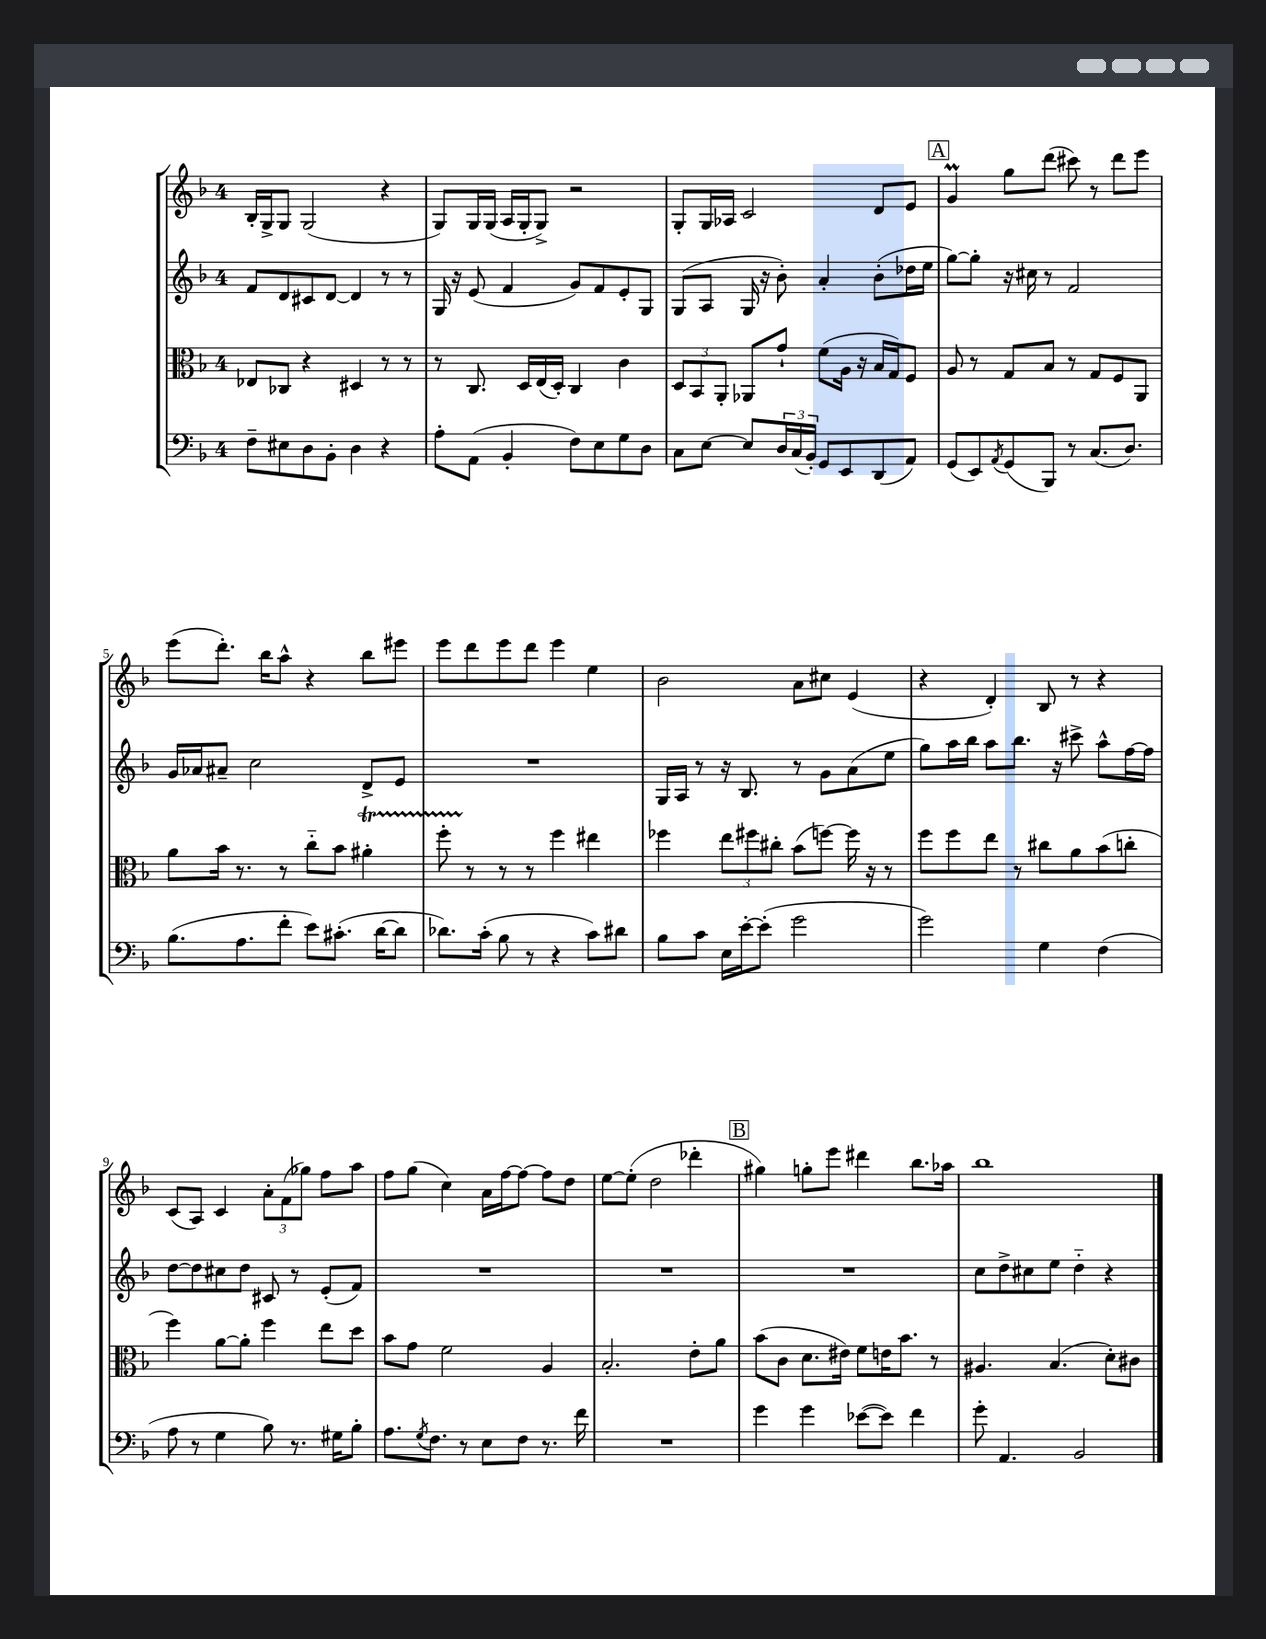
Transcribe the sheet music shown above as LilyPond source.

<<
\new StaffGroup <<
\new Staff = "s0" {
    \clef treble \key f \major \once \override Staff.TimeSignature.style = #'single-digit \time 4/4
    bes16-. g16-> g8 g2( r4 |
    g8) g16 g16( a16 g16-. g8->) r2 |
    g8-. g16 aes16 c'2 d'8 e'8 |
    \mark \markup { \box "A" } g'4\prall g''8 d'''8( cis'''8) r8 d'''8 e'''8 |
    e'''8( d'''8.-.) bes''16 a''8-^ r4 bes''8 eis'''8 |
    e'''8 d'''8 e'''8 d'''8 e'''4 e''4 |
    bes'2 a'8 cis''8 e'4( |
    r4 d'4-.) bes8 r8 r4 |
    c'8( a8) c'4 \tuplet 3/2 { a'8-. f'8( ges''8) } f''8 a''8 |
    f''8 g''8( c''4) a'16 f''16~ f''8~ f''8 d''8 |
    e''8~ e''8-.( d''2 des'''4-. |
    \mark \markup { \box "B" } gis''4) g''8-. e'''8 dis'''4 bes''8. aes''16 |
    bes''1 \bar "|." |
}
\new Staff = "s1" {
    \clef treble \key f \major \once \override Staff.TimeSignature.style = #'single-digit \time 4/4
    f'8 d'8 cis'8 d'8~ d'4 r8 r8 |
    g16 r16 e'8( f'4 g'8) f'8 e'8-. g8 |
    g8( a8 g16 r16 bes'8-.) a'4-. bes'8-.( des''16 e''16 |
    \mark \markup { \box "A" } g''8~) g''8-. r16 cis''16 r8 f'2 |
    g'16 aes'16 ais'8-- c''2 d'8-> e'8 |
    R1 |
    g16 a16 r8 r16 bes8. r8 g'8 a'8( e''8 |
    g''8) a''16 bes''16 a''8 bes''8. r16 cis'''8-> a''8-^ f''16~ f''16 |
    d''8~ d''8 cis''8 d''8 cis'8 r8 e'8-.( f'8) |
    R1 |
    R1 |
    \mark \markup { \box "B" } R1 |
    c''8 d''8-> cis''8 e''8 d''4-_ r4 \bar "|." |
}
\new Staff = "s2" {
    \clef alto \key f \major \once \override Staff.TimeSignature.style = #'single-digit \time 4/4
    ees8 ces8 r4 dis4 r8 r8 |
    r8 c8. d16 e16( d16-.) c4 c'4 |
    \tuplet 3/2 { d8 bes,8 a,8-. } aes,8 g'8-! f'8( a16 r16 bes16 g16) f8 |
    \mark \markup { \box "A" } a8 r8 g8 bes8 r8 g8 f8 a,8 |
    a'8 bes'16 r8. r8 c''8-_ bes'8 ais'4-.\startTrillSpan |
    f''8-. r8\stopTrillSpan r8 r8 f''4 eis''4 |
    fes''4 \tuplet 3/2 { e''8 fis''8 cis''8-. } bes'8( f''8~) f''16 r16 r8 |
    f''8 f''8 e''8 r8 cis''8 a'8 bes'8( c''8-. |
    f''4) a'8~ a'8-. f''4 e''8 d''8 |
    bes'8 g'8 f'2 a4 |
    bes2.-. e'8-. a'8 |
    \mark \markup { \box "B" } bes'8( c'8 d'8. eis'16) f'8 e'16 bes'8. r8 |
    ais4. bes4.( d'8-.) cis'8 \bar "|." |
}
\new Staff = "s3" {
    \clef bass \key f \major \once \override Staff.TimeSignature.style = #'single-digit \time 4/4
    f8-- eis8 d8 bes,8-. d4 r4 |
    a8-. a,8( bes,4-. f8) e8 g8 d8 |
    c8 e8~ e8 \tuplet 3/2 { d16 c16( bes,16-.) } g,8 e,8 d,8( a,8) |
    \mark \markup { \box "A" } g,8( e,8) \acciaccatura { a,8 } g,8( bes,,8) r8 c8.( d8.) |
    bes8.( a8. f'8-. e'8) cis'8.-.( d'16~ d'8 |
    des'8.) c'16-.( bes8 r8 r4 c'8) dis'8 |
    bes8 c'8 e16 e'16~-. e'8-.( g'2 |
    g'2) g4 f4( |
    a8 r8 g4 bes8) r8. gis16 bes8-. |
    a8. \acciaccatura { g8 } f8. r8 e8 f8 r8. f'16 |
    R1 |
    \mark \markup { \box "B" } g'4 g'4 ees'8~( ees'8) f'4 |
    g'8-. a,4. bes,2 \bar "|." |
}
>>
>>
